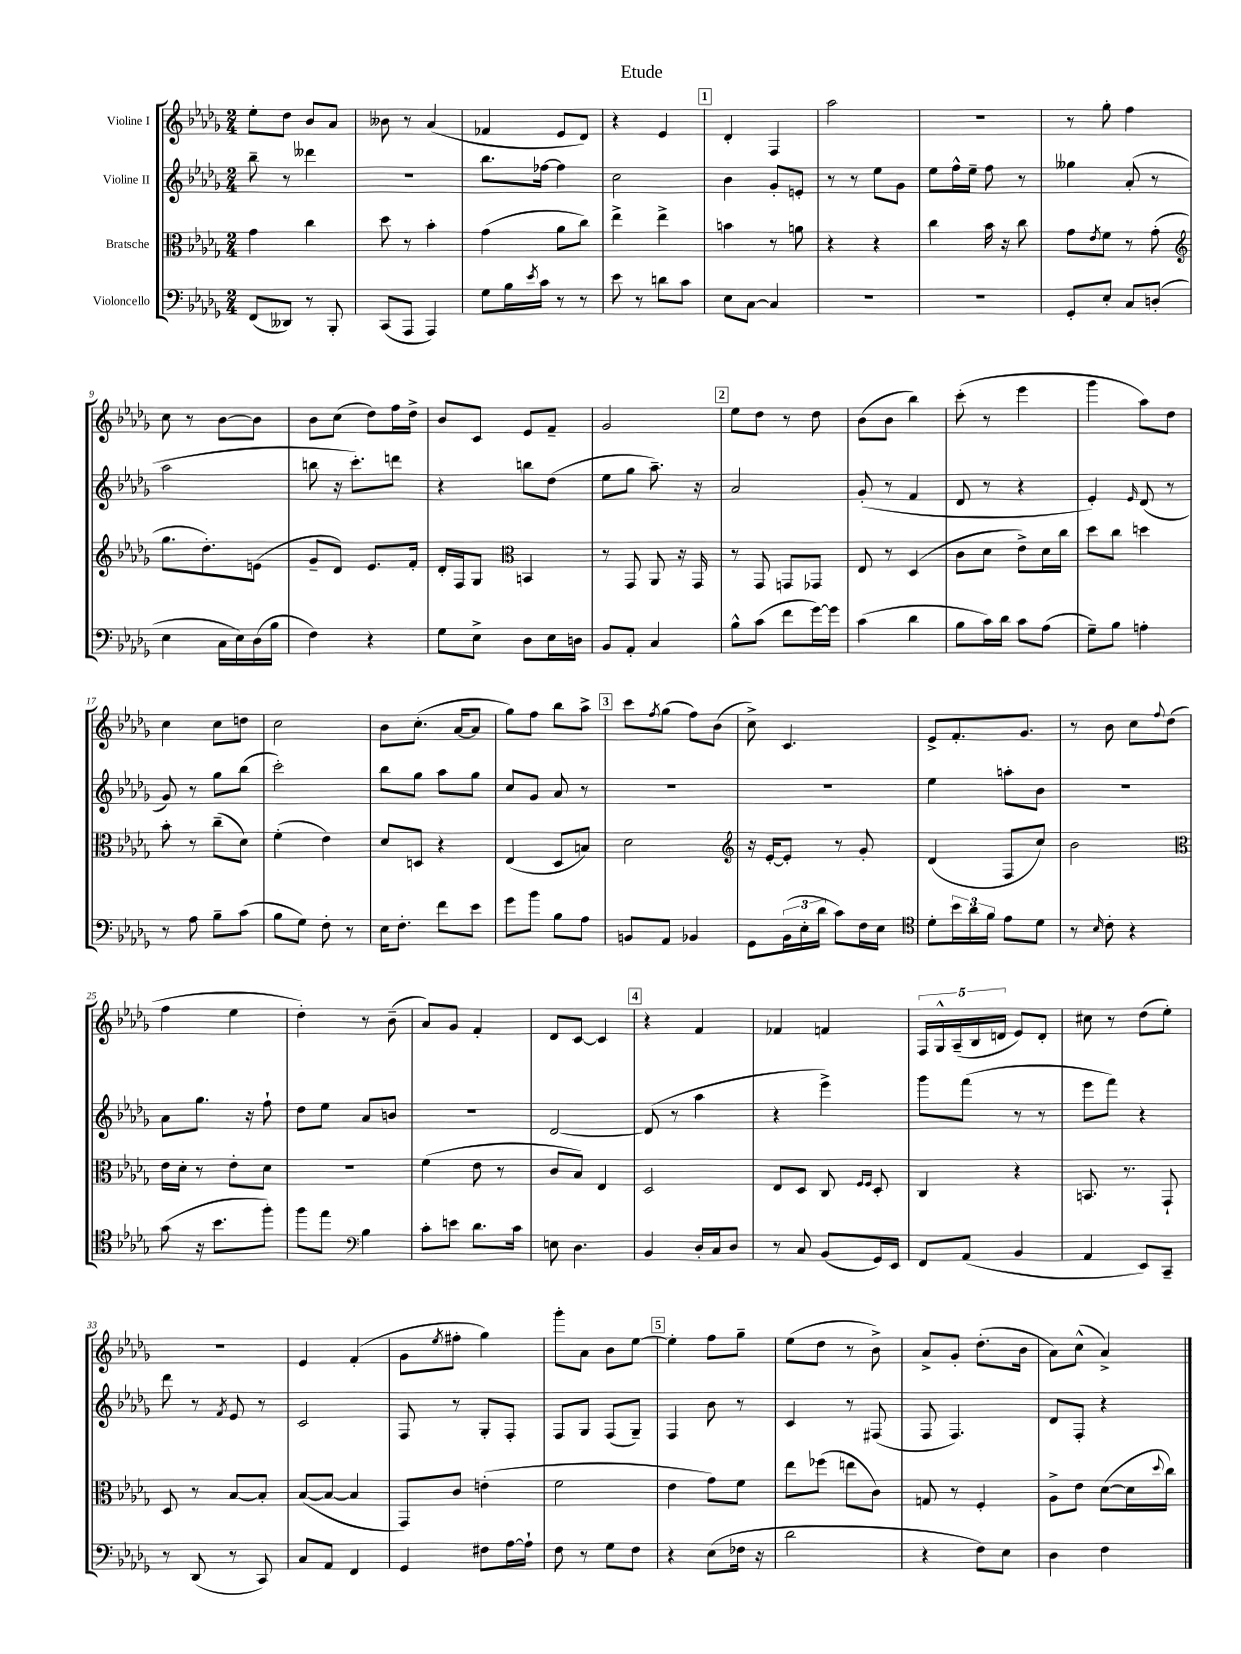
\header { title = "Etude" }
<<
\new StaffGroup <<
\new Staff = "s0" \with { instrumentName = "Violine I" } {
    \clef treble \key des \major \numericTimeSignature \time 2/4
    ees''8-. des''8 bes'8 aes'8 |
    beses'8 r8 aes'4( |
    fes'4 ees'8 des'8) |
    r4 ees'4 |
    \mark \markup { \box "1" } des'4-. f4 |
    aes''2 |
    R2 |
    r8 ges''8-. f''4 |
    c''8 r8 bes'8~ bes'8 |
    bes'8 c''8( des''8) f''16 des''16-> |
    bes'8 c'8 ees'8 f'8-- |
    ges'2 |
    \mark \markup { \box "2" } ees''8 des''8 r8 des''8 |
    bes'8( bes'8 bes''4) |
    c'''8-.( r8 ees'''4 |
    ges'''4 aes''8) des''8 |
    c''4 c''8 d''8 |
    c''2 |
    bes'8 c''8.-.( aes'16~ aes'8 |
    ges''8) f''8 bes''8 aes''8-> |
    \mark \markup { \box "3" } c'''8 \acciaccatura { f''8 } ges''8( f''8) bes'8( |
    c''8->) c'4. |
    ees'8-> f'8.-. ges'8. |
    r8 bes'8 c''8 \appoggiatura { f''8 } des''8( |
    f''4 ees''4 |
    des''4-.) r8 bes'8--( |
    aes'8) ges'8 f'4-. |
    des'8 c'8~ c'4 |
    \mark \markup { \box "4" } r4 f'4 |
    fes'4 f'4 |
    \tuplet 5/4 { f16 ges16-^ aes16--( bes16 d'16 } ees'8) d'8-. |
    cis''8 r8 des''8( ees''8-.) |
    r2 |
    ees'4 f'4-.( |
    ges'8 \acciaccatura { ees''8 } fis''8-. ges''4) |
    ges'''8-. aes'8 bes'8 ees''8~ |
    \mark \markup { \box "5" } ees''4-. f''8 ges''8-- |
    ees''8( des''8 r8 bes'8->) |
    aes'8-> ges'8-. des''8.-.( bes'16 |
    aes'8) c''8-^( aes'4->) \bar "|." |
}
\new Staff = "s1" \with { instrumentName = "Violine II" } {
    \clef treble \key des \major \numericTimeSignature \time 2/4
    bes''8-- r8 deses'''4 |
    r2 |
    bes''8. fes''16~ fes''4 |
    c''2 |
    \mark \markup { \box "1" } bes'4 ges'8-. e'8-. |
    r8 r8 ees''8 ges'8 |
    ees''8 f''16-^ ees''16-- f''8 r8 |
    geses''4 aes'8-.( r8 |
    aes''2 |
    b''8 r16 c'''8.-.) d'''8 |
    r4 b''8 des''8( |
    ees''8 ges''8 aes''8.--) r16 |
    \mark \markup { \box "2" } aes'2 |
    ges'8-.( r8 f'4 |
    des'8 r8 r4 |
    ees'4-.) \grace { ees'16 } des'8( r8 |
    ges'8) r8 ges''8 bes''8( |
    c'''2-.) |
    bes''8 ges''8 aes''8 ges''8 |
    c''8 ges'8 aes'8 r8 |
    \mark \markup { \box "3" } R2 |
    R2 |
    ees''4 a''8-. bes'8 |
    r2 |
    aes'8 ges''8. r16 f''8-! |
    des''8 ees''8 aes'8 b'8 |
    R2 |
    des'2~ |
    \mark \markup { \box "4" } des'8( r8 aes''4 |
    r4 ees'''4->) |
    ges'''8 f'''8( r8 r8 |
    ees'''8 f'''8) r4 |
    des'''8 r8 \acciaccatura { f'8 } ees'8 r8 |
    c'2 |
    f8 r8 ges8-. f8-. |
    f8 ges8 f8( ges8--) |
    \mark \markup { \box "5" } f4 bes'8 r8 |
    c'4 r8 fis8( |
    f8 f4.) |
    des'8 f8-. r4 \bar "|." |
}
\new Staff = "s2" \with { instrumentName = "Bratsche" } {
    \clef alto \key des \major \numericTimeSignature \time 2/4
    ges'4 c''4 |
    des''8 r8 bes'4-. |
    ges'4( aes'8 c''8) |
    ees''4-> ees''4-> |
    \mark \markup { \box "1" } b'4 r8 a'8 |
    r4 r4 |
    c''4 bes'16 r16 c''8 |
    ges'8 \acciaccatura { ees'8 } f'8 r8 ges'8-.( |
    \clef treble ges''8. des''8.-.) e'8( |
    ges'8-- des'8) ees'8. f'16-. |
    des'16-. f16 ges8 \clef alto b,4 |
    r8 ges,8 aes,8 r16 ges,16 |
    \mark \markup { \box "2" } r8 ges,8 g,8 ges,8 |
    ees8 r8 des4( |
    c'8 des'8 ees'8->) des'16 c''16 |
    des''8 c''8 d''4 |
    bes'8-. r8 c''8--( des'8) |
    f'4-.( ees'4) |
    des'8 d8 r4 |
    ees4( des8 b8) |
    \mark \markup { \box "3" } des'2 |
    \clef treble r16 ees'16~-. ees'8-. r8 ges'8-. |
    des'4( f8 c''8) |
    bes'2 |
    \clef alto ees'16 des'16-. r8 ees'8-. des'8 |
    r2 |
    f'4( ees'8 r8 |
    c'8 bes8) ees4 |
    \mark \markup { \box "4" } des2 |
    ees8 des8 c8 \grace { f16 f16 } des8-. |
    c4 r4 |
    b,8. r8. ges,8-! |
    des8 r8 bes8~ bes8-. |
    bes8~( bes8~ bes4 |
    ges,8) c'8 e'4-.( |
    f'2 |
    \mark \markup { \box "5" } ees'4 ges'8) f'8 |
    ees''8 fes''8( e''8 c'8) |
    g8 r8 f4-. |
    aes8-> ees'8 des'8~( des'16 \appoggiatura { des''8 } c''16) \bar "|." |
}
\new Staff = "s3" \with { instrumentName = "Violoncello" } {
    \clef bass \key des \major \numericTimeSignature \time 2/4
    f,8( deses,8) r8 bes,,8-. |
    c,8( aes,,8 aes,,4) |
    ges8 bes16 \acciaccatura { ees'8 } c'16 r8 r8 |
    ees'8 r8 d'8 c'8 |
    \mark \markup { \box "1" } ees8 c8~ c4 |
    R2 |
    R2 |
    ges,8-. ees8-. c8 d8-.( |
    ees4 c16 ees16) des16( bes16 |
    f4) r4 |
    ges8 ees8-> des8 ees16 d16 |
    bes,8 aes,8-. c4 |
    \mark \markup { \box "2" } bes8-^ c'8( f'8 ges'16~) ges'16 |
    c'4( des'4 |
    bes8 c'16) des'16 c'8 aes8( |
    ges8--) bes8 a4-. |
    r8 aes8 bes8-- c'8( |
    bes8 ges8) f8-. r8 |
    ees16 f8.-. f'8 ees'8 |
    ges'8 bes'8 bes8 aes8 |
    \mark \markup { \box "3" } b,8 aes,8 bes,4 |
    ges,8 \tuplet 3/2 { bes,16( ees16-. des'16 } c'8) f16 ees16 |
    \clef tenor des'8-. \tuplet 3/2 { bes'16 aes'16 f'16 } ees'8 des'8 |
    r8 \grace { bes16 } c'8-. r4 |
    ges'8( r16 bes'8. f''8-.) |
    f''8 ees''8 \clef bass bes4 |
    c'8-. e'8 des'8. c'16 |
    e8 des4. |
    \mark \markup { \box "4" } bes,4 des16-. c16 des8 |
    r8 c8 bes,8( ges,16) ees,16 |
    f,8 aes,8( bes,4 |
    aes,4 ees,8) c,8-- |
    r8 des,8( r8 c,8) |
    c8 aes,8 f,4 |
    ges,4 fis8 aes16~ aes16-! |
    f8 r8 ges8 f8 |
    \mark \markup { \box "5" } r4 ees8( fes16 r16 |
    des'2 |
    r4 f8) ees8 |
    des4 f4 \bar "|." |
}
>>
>>
